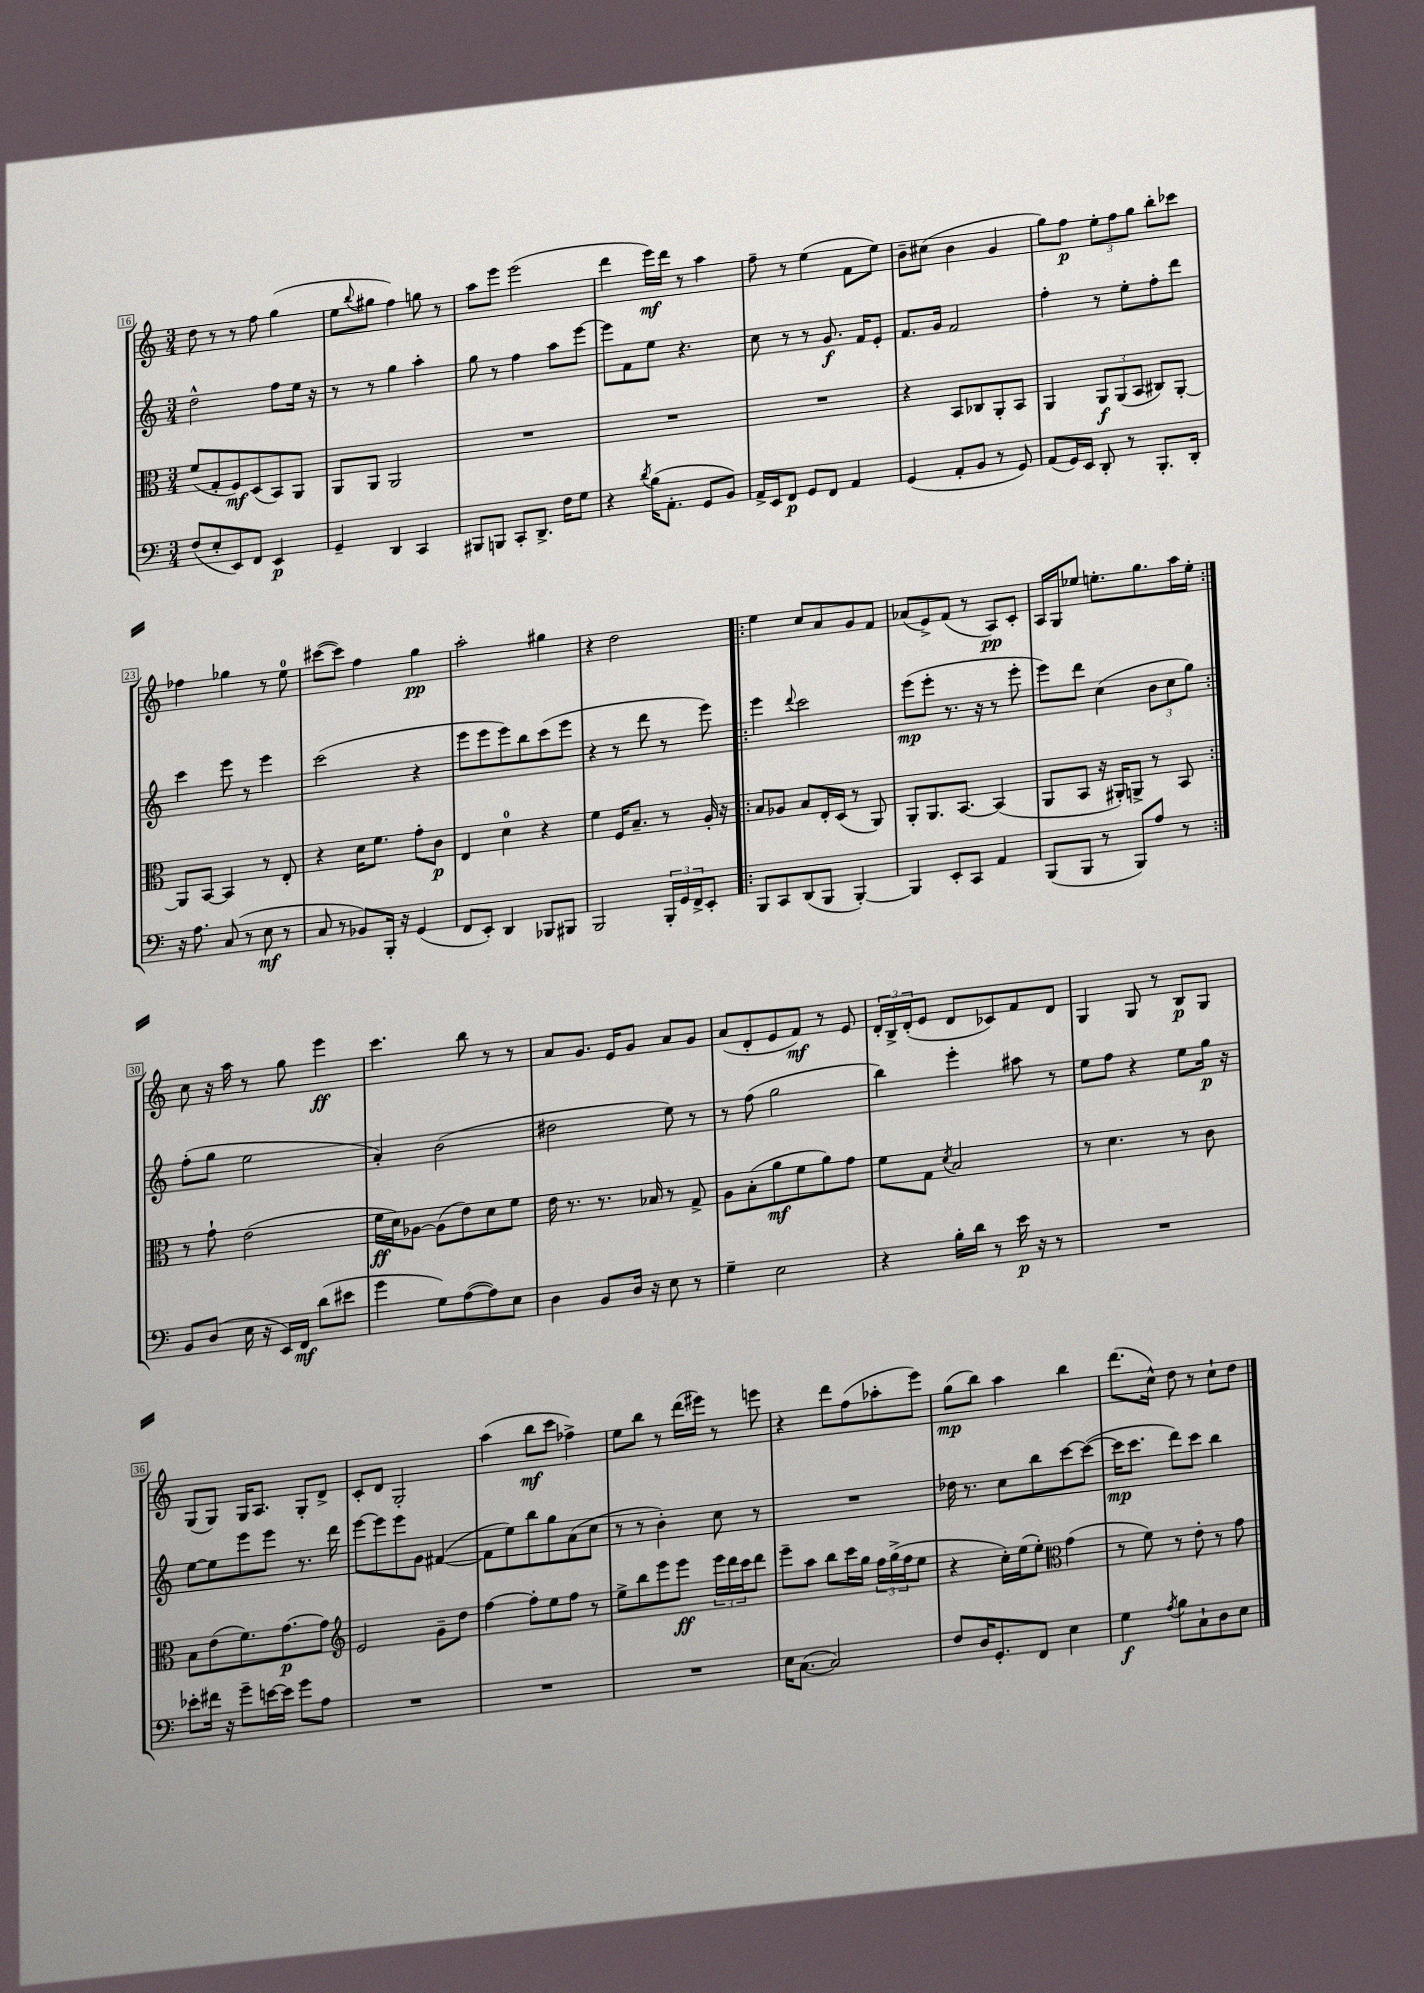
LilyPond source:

<<
\new StaffGroup <<
\new Staff = "s0" {
    \clef treble \key c \major \numericTimeSignature \time 3/4
    d''8 r8 r8 f''8 g''4( |
    e''8 \appoggiatura { b''8 } gis''8 f''4) g''8 r8 |
    a''8 e'''8 e'''2( |
    d'''4 e'''16\mf) d'''16 r8 a''4 |
    f''8-- r8 e''4( f'8 e''8) |
    b'8-- cis''8( b'4 g'4 |
    g''8) f''8\p \tuplet 3/2 { e''8-. f''8 g''8 } b''8-. ces'''8 |
    fes''4 ges''4 r8 e''8-0 |
    cis'''8~( cis'''8) f''4 g''4\pp |
    a''2-. gis''4 |
    r4 d''2 |
    \repeat volta 2 { e''4 c''8 a'8 g'8 f'8 |
    aes'8( e'8->) f'8( r8 a8\pp) c'8-. |
    a16 g16 ees''8 e''8.-. g''8. a''16 e''16-. | }
    c''8 r16 a''16 r8 g''8 e'''4\ff |
    c'''4. b''8 r8 r8 |
    a'8 g'8. e'16 g'8 a'8 g'8 |
    a'8( d'8-. e'8 f'8\mf) r8 e'8 |
    \tuplet 3/2 { d'16-. b16-> d'16-.( } e'8 d'8 ces'8) f'8 d'8 |
    g4 g8 r8 b8\p g8 |
    g8( g8) g16 a8. g8-. d'8-> |
    c'8-. d'8 g2-. |
    a''4( b''8\mf c'''8 fes''4->) |
    e''8 b''8 r8 d'''16( eis'''16) r8 e'''8 |
    r4 d'''8 f''8( aes''8-. e'''8) |
    g''8\mp( b''8) a''4 b''4 |
    d'''8.( c''16-^) d''8 r8 c''8-! d''8 \bar "|." |
}
\new Staff = "s1" {
    \clef treble \key c \major \numericTimeSignature \time 3/4
    d''2-^ f''8 e''16 r16 |
    r8 r8 g''4 a''4-. |
    g''8 r8 f''4 a''8 e'''8~ |
    e'''8 f'8 e''8 r4. |
    c''8 r8 r8 g'8.\f f'16 e'8-. |
    f'8. g'16 f'2 |
    f''4-. r8 e''8-. f''8-. d'''8 |
    c'''4 e'''8 r8 e'''4 |
    c'''2( r4 |
    e'''8 e'''8 e'''8) b''8 c'''8( e'''8 |
    r4 r8 d'''8 r8 e'''8) |
    \repeat volta 2 { e'''4 \appoggiatura { d'''8 } c'''2 |
    e'''8\mp( e'''8-. r8. r16 r8 e'''8-. |
    e'''8) d'''8 c''4( \tuplet 3/2 { b'8 c''8 g''8) } | }
    f''8-.( g''8 e''2 |
    a'4-.) b'2( |
    dis''2 e''8) r8 |
    r8 f''8( g''2 |
    b''4) e'''4-. ais''8 r8 |
    e''8 f''8 r4 e''8 g''16\p r16 |
    e''8~ e''8 e'''8 e'''8 r8. d'''16 |
    e'''8~ e'''8 e'''8 g'8 fis'4~( |
    fis'8 e''8) b''8 g''8 a'8( c''8 |
    r8 r8 b'4-.) c''8 r8 |
    R2. |
    des''16 r8. c''8 b''8 c'''8~ c'''8~( |
    c'''16\mp c'''8. d'''8) c'''8 b''4 \bar "|." |
}
\new Staff = "s2" {
    \clef alto \key c \major \numericTimeSignature \time 3/4
    f'8( g8-. f8\mf) d8( b,8) a,8 |
    a,8 a,8 a,2 |
    R2. |
    R2. |
    R2. |
    r4 b,8 ces8 a,8-. b,8 |
    a,4 \tuplet 3/2 { a,8\f a,8( b,8 } cis8) a,8~-. |
    a,8 b,8~ b,4 r8 e8-. |
    r4 d'16 f'8. g'8-. c'8\p |
    e4 d'4-0 r4 |
    f'4 f16 b8.-- r8 a16-. r16 |
    \repeat volta 2 { b8 aes8 b8 e16-. d16( r8 a,8) |
    a,8-. a,8. b,8.~ b,4( |
    a,8 b,8 r16 ais,16-.) a,8-> r8 b,8 | }
    r8 g'8-! e'2( |
    f'16\ff d'16) aes8~ aes8( e'8) d'8 f'8 |
    e'16 r8. r8. bes16 r8 g8-> |
    a8 b8-.( a'8\mf f'8 a'8) g'8 |
    f'8 g8 \acciaccatura { d'8 } b2 |
    r8 d'4. r8 c'8 |
    b8 e'8( f'8.) g'8.~\p g'8 |
    \clef treble e'2 g'8-- d''8 |
    f''4~ f''8-. e''8 f''8 r8 |
    e''8-> b''8 e'''8 e'''8\ff \tuplet 3/2 { e'''16 d'''16 c'''16 } d'''8 |
    e'''8-- a''8 b''8 c'''16 g''16 \tuplet 3/2 { f''16 g''16->( f''16 } e''8 |
    r4 c''16-.) e''16( e''8-.) \clef alto g'4( |
    r8 f'8) r8 e'8-. r8 g'8 \bar "|." |
}
\new Staff = "s3" {
    \clef bass \key c \major \numericTimeSignature \time 3/4
    f8( e8-. e,8) f,8 e,4\p |
    g,4-- d,4 c,4 |
    bis,,8 b,,8 c,8-. d,8.-> f16 g8 |
    r4 \acciaccatura { d'8 } b16( a,8.-. g,8 b,8) |
    a,16-> e,16 f,8\p g,8 f,8 a,4 |
    g,4( a,8-. b,8 r8 g,8) |
    a,8( g,16) e,16 d,8-. r8 b,,8.-. d,16-. |
    r16 a8. c8( r8 e8\mf r8 |
    c8 r8 bes,8) b,,16-. r16 g,4( |
    f,8 e,8-.) d,4 bes,,8 bis,,8 |
    b,,2 \tuplet 3/2 { b,,16-. g,16 f,16-> } e,8-. |
    \repeat volta 2 { b,,8 c,8 d,8( b,,8 b,,4~-.) |
    b,,4 e,8-. c,8 a,4 |
    b,,8( b,,8 r8 b,,8) a8 r8 | }
    b,8 d8( e16 r16 e,16) f,16\mf d'8( eis'8 |
    g'4 g8) a8~( a8) e8 |
    d4 b,8 d16 r16 e8 r8 |
    g4-- e2 |
    r4 b16-. d'16 r8 e'16\p r16 r8 |
    R2. |
    ees'8-. fis'16 r16 g'8-- e'16~ e'16 g'8 a8 |
    R2. |
    R2. |
    R2. |
    e16 c8.~( c2) |
    f8 d16 g,8.-. f,8 e4 |
    g4\f \acciaccatura { a8 } b8 c8-! d8 e8 \bar "|." |
}
>>
>>
\layout { \context { \Score currentBarNumber = #16 \override BarNumber.stencil = #(make-stencil-boxer 0.1 0.3 ly:text-interface::print) } }
